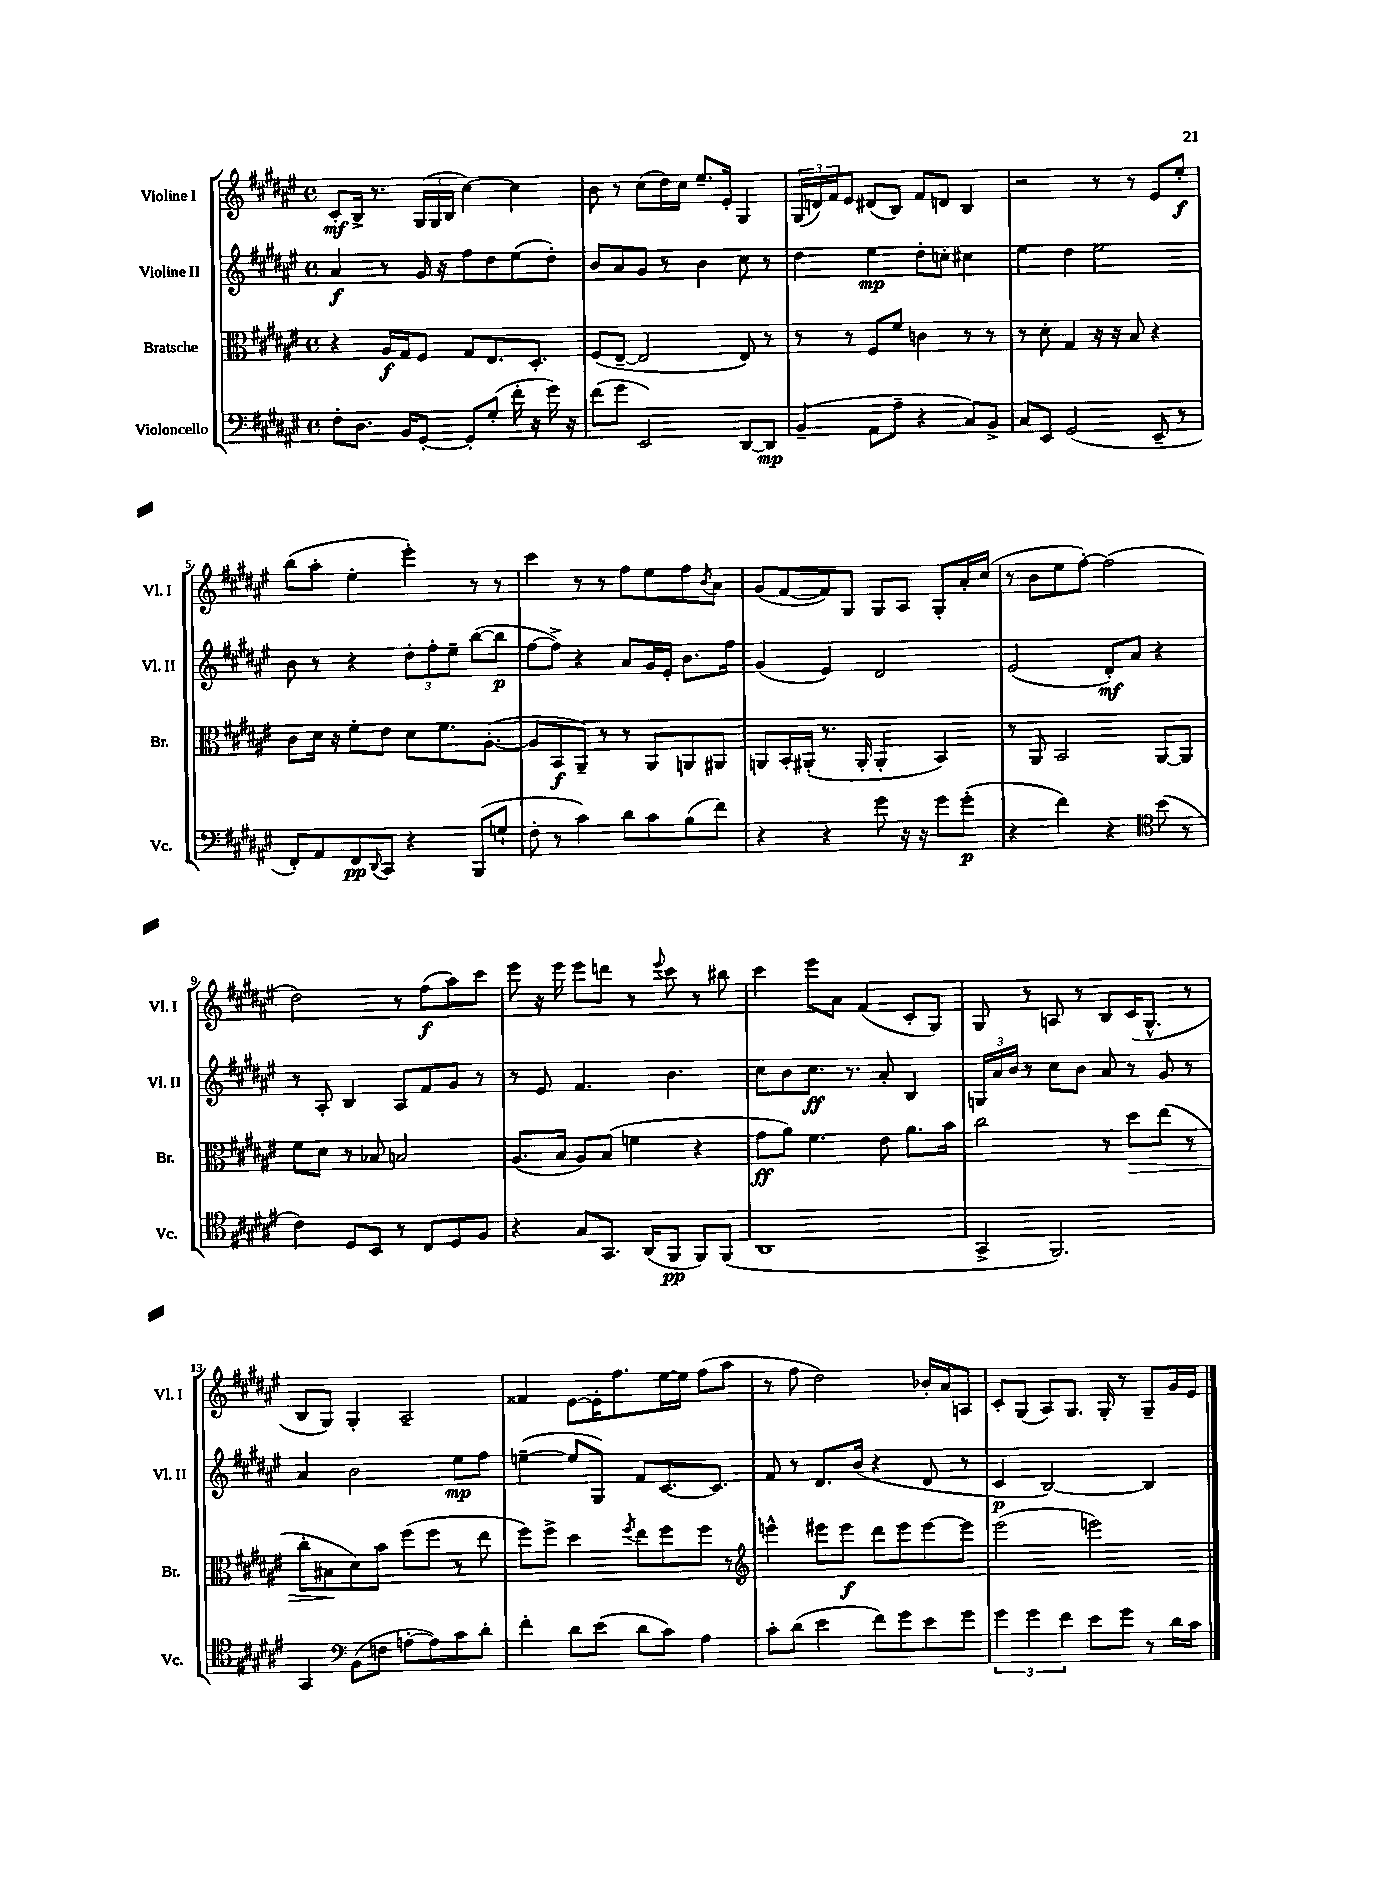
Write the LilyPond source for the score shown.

<<
\new StaffGroup <<
\new Staff = "s0" \with { instrumentName = "Violine I" shortInstrumentName = "Vl. I" } {
    \clef treble \key fis \major \defaultTimeSignature \time 4/4
    cis'8-.\mf b16-> r8. \tuplet 3/2 { gis16( gis16 b16 } cis''4~) cis''4 |
    b'8 r8 cis''8( dis''16) cis''16 eis''8.-- eis'16-. gis4 |
    \tuplet 3/2 { gis16( d'16) fis'16 } eis'8 dis'8( b8) fis'8 d'8 b4 |
    r2 r8 r8 eis'8 eis''8-.\f |
    b''8( ais''8-. eis''4-. eis'''4-.) r8 r8 |
    cis'''4 r8 r8 fis''8 eis''8 fis''8 \acciaccatura { b'8 } ais'8 |
    gis'8( fis'8~ fis'8) gis8 gis8 ais8 gis8-. ais'16-. cis''16( |
    r8 b'8 eis''8 fis''8~-.) fis''2( |
    dis''2) r8 fis''8\f( ais''8) cis'''8 |
    eis'''8 r16 eis'''16 eis'''8 d'''8 r8 \appoggiatura { eis'''8 } cis'''8 r8 bis''8 |
    cis'''4 eis'''8 ais'8 fis'4( cis'8-. gis8) |
    gis8 r8 a8 r8 b8 cis'16( gis8.-^ r8 |
    b8 gis8) gis4-. ais2-- |
    fisis'4 eis'8~ eis'16-. fis''8. eis''16~ eis''16 fis''8( ais''8 |
    r8 fis''8 dis''2) bes'16-. ais'16 a8 |
    cis'8-. gis8( ais8) gis8. gis16-. r8 gis8-- gis'16 eis'16 \bar "|." |
}
\new Staff = "s1" \with { instrumentName = "Violine II" shortInstrumentName = "Vl. II" } {
    \clef treble \key fis \major \defaultTimeSignature \time 4/4
    ais'4\f r8 gis'16 r16 fis''8 dis''8 eis''8( dis''8-.) |
    b'8 ais'8 gis'8 r8 b'4 cis''8 r8 |
    dis''4 eis''4\mp dis''8-. c''8-. cis''4 |
    eis''4 dis''4 eis''2 |
    b'8 r8 r4 \tuplet 3/2 { dis''8-. fis''8-. eis''8-- } b''8~( b''8\p |
    fis''8~ fis''8->) r4 ais'8 gis'16 eis'16-. b'8. fis''16 |
    gis'4( eis'4) dis'2 |
    eis'2( dis'8-.\mf) ais'8 r4 |
    r8 ais8-. b4 ais8 fis'8 gis'8 r8 |
    r8 eis'8 fis'4. b'4. |
    cis''8 b'8 cis''8.\ff r8. ais'8-. b4 |
    \tuplet 3/2 { g16 ais'16 b'16 } r8 cis''8 b'8 ais'8 r8 gis'8 r8 |
    ais'4 b'2 eis''8\mp fis''8 |
    e''4~--( e''8 gis8) fis'8 cis'8.~ cis'8. |
    fis'8 r8 dis'8. b'16( r4 dis'8 r8 |
    cis'4\p b2~) b4 \bar "|." |
}
\new Staff = "s2" \with { instrumentName = "Bratsche" shortInstrumentName = "Br." } {
    \clef alto \key fis \major \defaultTimeSignature \time 4/4
    r4 ais16\f gis16 fis8 gis8 eis8. dis8.-. |
    fis8( eis8~-- eis2 eis8) r8 |
    r8 r8 fis8 fis'8 c'4 r8 r8 |
    r8 dis'8-. gis4 r16 r16 b8 r4 |
    cis'8 dis'16 r16 fis'8-. eis'8 dis'8 fis'8. ais8.~-.( |
    ais8 b,8\f ais,8--) r8 r8 ais,8 a,8 ais,8 |
    a,8 b,16-. ais,16-.( r8. ais,16-. ais,4-. b,4) |
    r8 ais,8 b,2 ais,8~ ais,8 |
    fis'8 dis'8 r8 bes8 b2 |
    ais8.( b16 ais8) b8( f'4 r4 |
    gis'8\ff ais'8) fis'4. eis'8 ais'8. b'16 |
    cis''2 r8 dis''8\> eis''8( r8 |
    cis''8-. bis8\! dis'8) b'8 fis''8( fis''8 r8 eis''8 |
    fis''8) fis''8-> dis''4 \acciaccatura { fis''8 } eis''8 fis''8 fis''8 r8 |
    \clef treble e'''4-^ eis'''8 eis'''8\f dis'''8 eis'''8 eis'''8~ eis'''8 |
    eis'''2( e'''2) \bar "|." |
}
\new Staff = "s3" \with { instrumentName = "Violoncello" shortInstrumentName = "Vc." } {
    \clef bass \key fis \major \defaultTimeSignature \time 4/4
    fis8-. dis8. b,16 gis,8~-. gis,8-. gis8-.( fis'16-. r16 gis'16) r16 |
    fis'8( gis'8 eis,2) dis,8~ dis,8\mp |
    b,4--( ais,8 ais8-- r4 cis8) b,8-> |
    cis8 eis,8 gis,2( eis,8-- r8 |
    fis,8-.) ais,8 fis,8\pp \appoggiatura { dis,8 } cis,8 r4 b,,8( g8-! |
    fis8-. r8 cis'4) dis'8 cis'8 b8( fis'8) |
    r4 r4 gis'8 r16 r16 gis'8 gis'8-.\p( |
    r4 fis'4) r4 \clef tenor b'8( r8 |
    cis'4) dis8 b,8 r8 cis8 dis8 fis8 |
    r4 gis8 gis,8. ais,16( fis,8\pp fis,8) fis,8( |
    ais,1 |
    gis,4-> fis,2.) |
    gis,4 \clef bass b,8( f8 a8~-. a8) cis'8 dis'8-. |
    fis'4-. dis'8 eis'8( dis'8 cis'8) ais4 |
    cis'8-. dis'8( eis'4 fis'8) gis'8 eis'8 gis'8 |
    \tuplet 3/2 { gis'4 gis'4 fis'4 } eis'8 gis'8 r8 dis'16 cis'16 \bar "|." |
}
>>
>>
